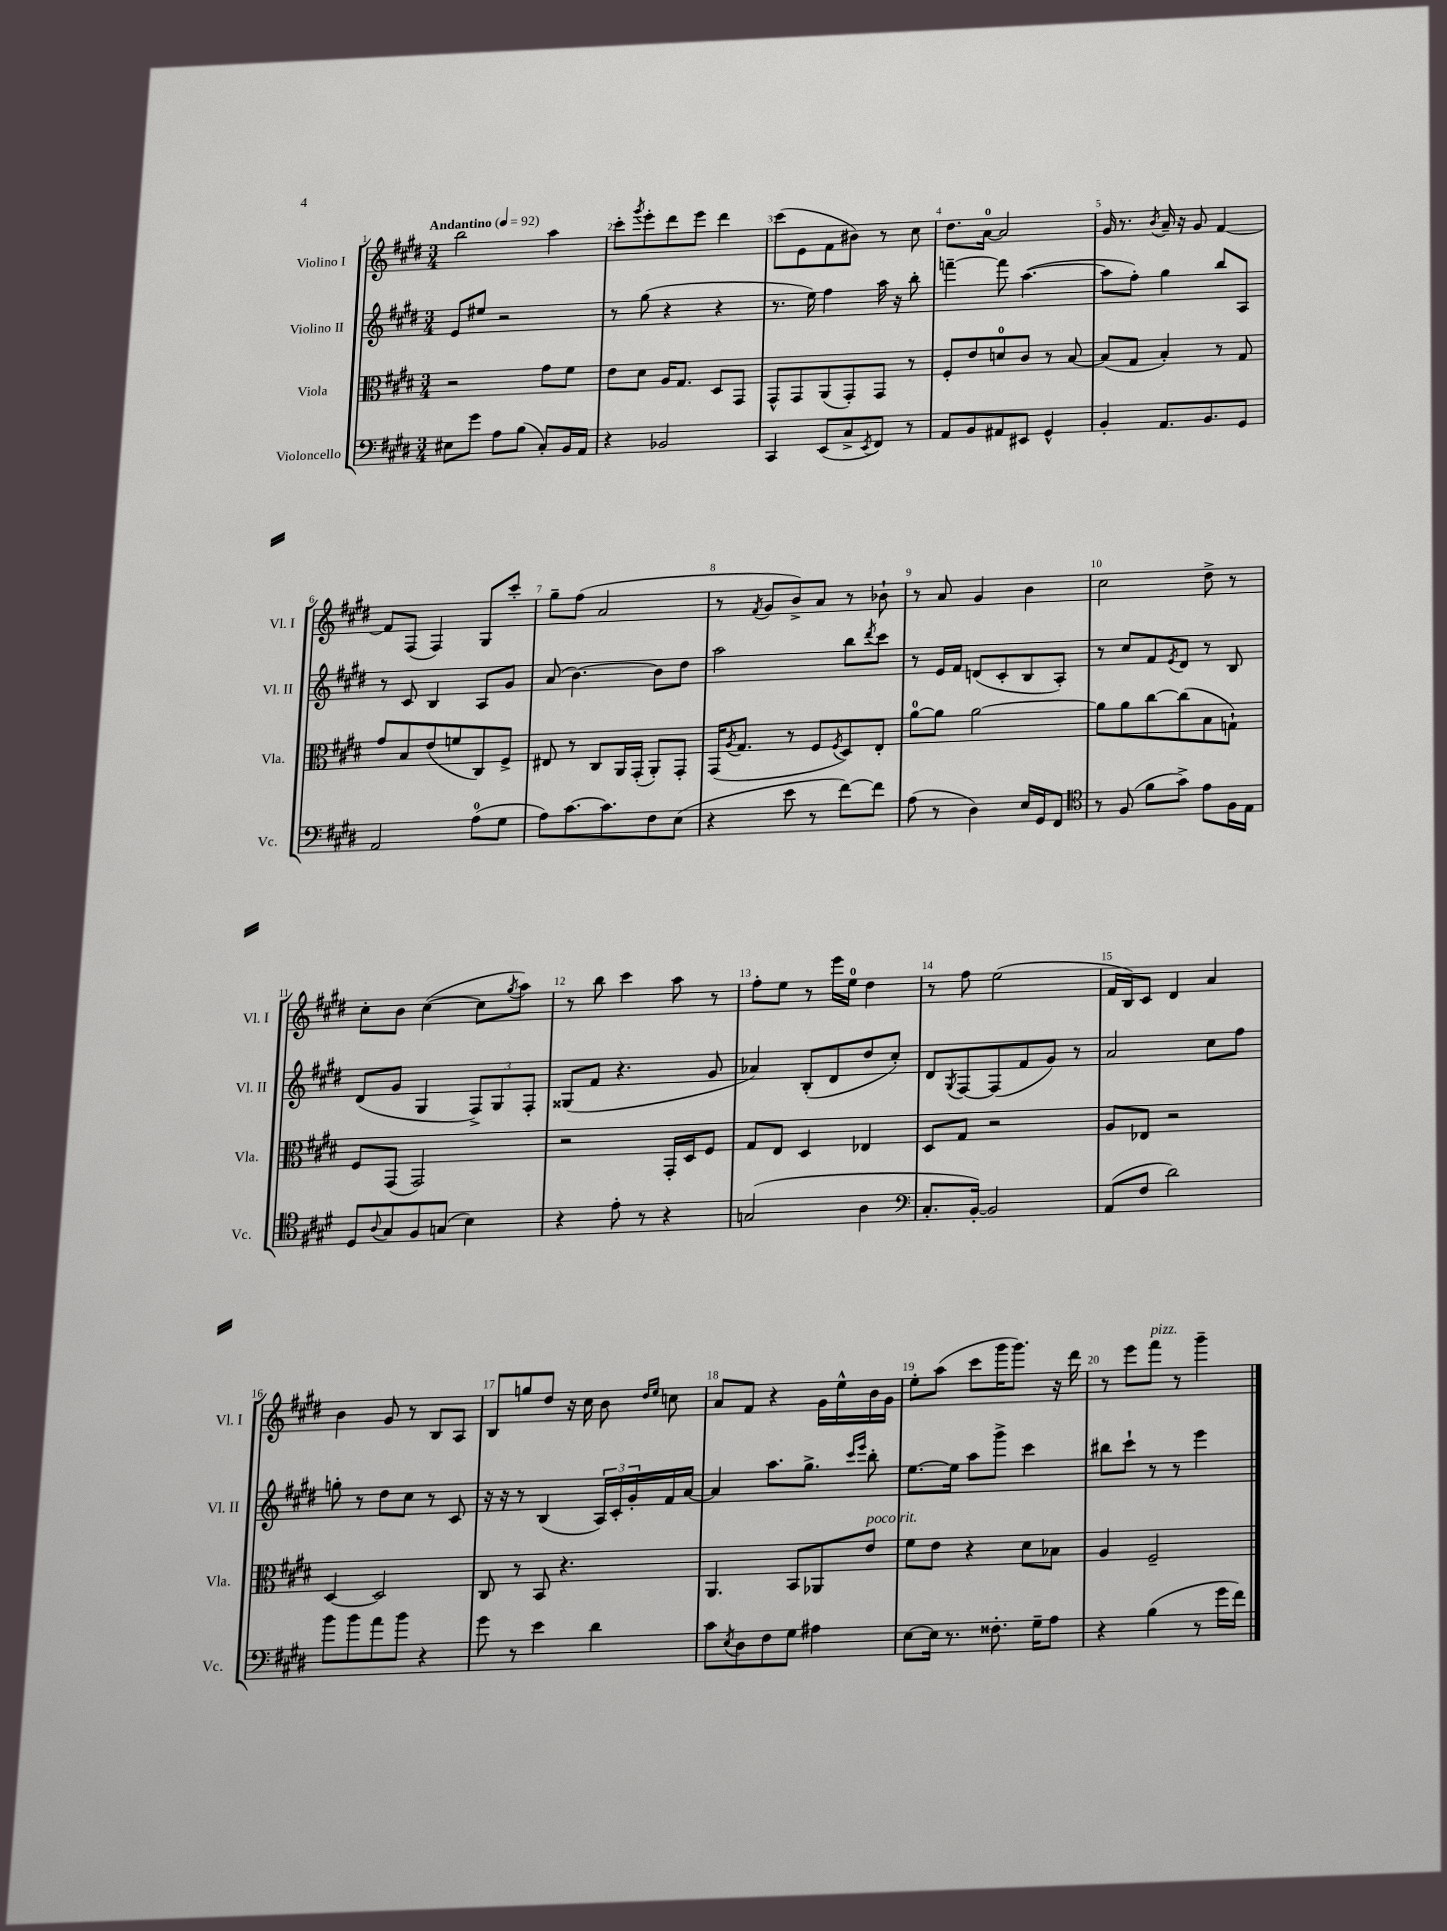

**kern	**kern	**kern	**kern
*part4	*part3	*part2	*part1
*staff4	*staff3	*staff2	*staff1
*I"Violoncello	*I"Viola	*I"Violino II	*I"Violino I
*I'Vc.	*I'Vla.	*I'Vl. II	*I'Vl. I
*clefF4	*clefC3	*clefG2	*clefG2
*k[f#c#g#d#]	*k[f#c#g#d#]	*k[f#c#g#d#]	*k[f#c#g#d#]
*M3/4	*M3/4	*M3/4	*M3/4
*MM92	*MM92	*MM92	*MM92
=1	=1	=1	=1
!	!	!	!LO:TX:a:B:t=Andantino
8E#X\L	2r	8e/L	2bb\
8g#\J	.	8ee#X/J	.
8A\L	.	2r	.
(8B\J	.	.	.
8C#'/L)	8g#\L	.	4aa\
16BB/L	8f#\J	.	.
16AA/JJ	.	.	.
=2	=2	=2	=2
4r	8e\L	8r	8ccc#'\L
.	.	.	8qggg#/
.	8d#\J	(8gg#\	8eee'\
2BB-X/	16A/KL	4r	8ddd#\
.	8.G#/J	.	.
.	.	.	8eee\J
.	8D#/L	4r	4ddd#\
.	8GG#/J	.	.
=3	=3	=3	=3
4CC#/	8GG#^^/L	8.r	(8ccc#\L
.	8GG#/	.	8e\
.	.	16ee\)	.
(8EE/L	(8AA/	4ff#\	8f#\
8C#^/	8GG#'/)	.	8b#X\J)
8qEE/	.	.	.
8FF#/J)	8GG#/J	16aa\	8r
.	.	16r	.
8r	8r	8bb'\	8cc#\
=4	=4	=4	=4
8AA/L	8F#'/L	[4fffn~\	8.dd#\L
8BB/	8e/	.	.
.	.	.	[16a\Jk
8AA#X/	8dn/	8fff\]	2a/]
8EE#X/J	8c#/J	([4.aa\	.
4GG#^^/	8r	.	.
.	[8B/	.	.
=5	=5	=5	=5
4BB'/	(8B/L]	8aa\L]	16g#/
.	.	.	8.r
.	8G#/J	8ff#'\J)	.
.	.	.	8qb/
8.AA/L	4B'/)	4gg#\	16a~/
.	.	.	16r
.	.	.	8g#/
8.BB/	.	.	.
.	8r	8bb/L	[4f#/
8GG#/J	8G#/	8A/J	.
!!LO:LB:g=z
=6	=6	=6	=6
2AA/	8g#/L	8r	8f#/L]
.	8B/	8c#/	(8F#/J
.	(8e/	4B/	4F#/)
.	8fn/	.	.
(8A\L	8C#/)	8A/L	8G#/L
8G#\J	8F#^/J	8g#/J	8ccc#'/J
=7	=7	=7	=7
8A\L)	8E#X/	(8a/	8gg#~\L
[8.c#\	8r	[4.b\)	(8ff#\J
.	8C#/L	.	2a/
8.c#\]	.	.	.
.	16AA/L	.	.
.	(16GG#'/JJ	.	.
8F#\	8AA'/L)	8b\L]	.
(8E\J	8GG#'/J	8dd#\J	.
=8	=8	=8	=8
4r	(16GG#/KL	2aa\	8r
.	8qA/	.	.
.	8.G#/J	.	.
.	.	.	8qf#/
.	.	.	8g#/L
8e\	8r	.	8b^/)
8r	8F#/L	.	8a/J
.	8qF#/	.	.
[8f#\L)	8D#/)	8bb\L	8r
.	.	8qddd#/	.
8f#\J]	8E'/J	8ccc#\J	8b-X`\
=9	=9	=9	=9
(8A\	[8a\L	8r	8r
8r	8a\J]	16e/LL	8a/
.	.	16f#/JJ	.
4D#\)	[2a\	(8dn/L	4g#/
.	.	8c#'/	.
16E/LL	.	8B/	4b\
16GG#/J	.	.	.
8FF#/J	.	8A'/J)	.
=10	=10	=10	=10
*clefC4	*	*	*
8r	8a\L]	8r	2cc#\
(8F#/	8a\	8cc#/L	.
8f#\L	[8cc#\	8f#/	.
.	.	8qe/	.
8g#^\J)	(8cc#\]	8d#/J	.
8e\L	8B\	8r	8dd#^\
16F#\L	8Gn`\J)	8B/	8r
16E\JJ	.	.	.
!!LO:LB:g=z
=11	=11	=11	=11
8D#/L	8F#/L	(8d#/L	8cc#'\L
8qqA/	.	.	.
8G#/	(8GG#/J	8g#/J	8b\J
8F#/	2GG#/)	4G#/	([4cc#\
(8Gn/J	.	.	.
4B\)	.	12F#^/L)	8cc#\L]
.	.	12G#/	.
.	.	.	8qgg#/
.	.	.	8aa\J)
.	.	12F#'/J	.
=12	=12	=12	=12
4r	2r	(8G##X/L	8r
.	.	8f#/J	8bb\
8e'\	.	4.r	4ccc#\
8r	.	.	.
4r	16GG#'/LL	.	8aa\
.	16D#/J	.	.
.	8F#/J	8g#/	8r
=13	=13	=13	=13
(2Gn/	8G#/L	4a-X/)	8ff#'\L
.	8E/J	.	8ee\J
.	4D#/	(8B'/L	8r
.	.	8d#/	16eee\LL
.	.	.	16ee\JJ
4A\	4E-X/	8dd#/	4dd#\
.	.	8cc#'/J)	.
=14	=14	=14	=14
*clefF4	*	*	*
8.C#'/L	8D#/L	8d#/L	8r
.	.	8qG#/	.
.	8G#/J	[8F#/	8ff#\
[16BB'/Jk)	.	.	.
2BB/]	2r	(8F#/]	(2ee\
.	.	8f#/	.
.	.	8g#/J)	.
.	.	8r	.
=15	=15	=15	=15
(8AA/L	8A/L	2a/	16f#/LL
.	.	.	16B/J)
8F#/J	8E-X/J	.	8c#/J
2d#\)	2r	.	4d#/
.	.	8cc#\L	4a/
.	.	8ff#\J	.
!!LO:LB:g=z
=16	=16	=16	=16
8b\L	[4D#/	8ggn'\	4b\
8b\	.	8r	.
8a\	2D#/]	8dd#\L	8g#/
8b\J	.	8cc#\J	8r
4r	.	8r	8B/L
.	.	8c#/	8A/J
=17	=17	=17	=17
8g#\	8C#/	16r	8B/L
.	.	16r	.
8r	8r	8r	8ggn/
4e\	8BB/	(4B/	8dd#/J
.	4.r	.	16r
.	.	.	16cc#\
4d#\	.	24A/LL)	8b\
.	.	24c#'/	.
.	.	24g#'/	.
.	.	.	16qqdd#/LL
.	.	.	16qqee/JJ
.	.	16f#/	8ccn\
.	.	[16a/JJ	.
=18	=18	=18	=18
8c#\L	4.AA/	4a/]	8a/L
8qE/	.	.	.
8D#\	.	.	8f#/J
8F#\	.	8.aa\L	4r
8G#\J	8BB/L	.	.
.	.	8.gg#^\J	.
4A#X\	8AA-X/	.	16g#\LL
.	.	.	16ee^^\
.	.	16qqccc#/LL	.
.	.	16qqeee/JJ	.
!	!LO:TX:a:i:t=poco rit.	!	!
.	8e/J	8bb'\	16b\
.	.	.	16g#\JJ
=19	=19	=19	=19
[8E\L	8f#\L	[8.ee\L	8ee'\L
16E\Jk]	8e\J	.	(8aa\J
8.r	.	16ee\Jk]	.
.	4r	8aa\L	8ccc#\L
8.F##X'\	.	8ggg#^\J	16ggg#\K
.	.	.	8.ggg#\J)
.	8d#\L	4ccc#\	.
16G#~\KL	.	.	.
8A\J	8B-X\J	.	16r
.	.	.	16ddd#\
=20	=20	=20	=20
4r	4A/	8bb#X\L	8r
.	.	8ccc#`\J	8eee\L
!	!	!	!LO:TX:a:i:t=pizz.
(4B\	2F#~/	8r	8fff#\J
.	.	8r	8r
8r	.	4eee\	4ggg#~\
16g#\LL	.	.	.
16f#\JJ)	.	.	.
==	==	==	==
*-	*-	*-	*-
